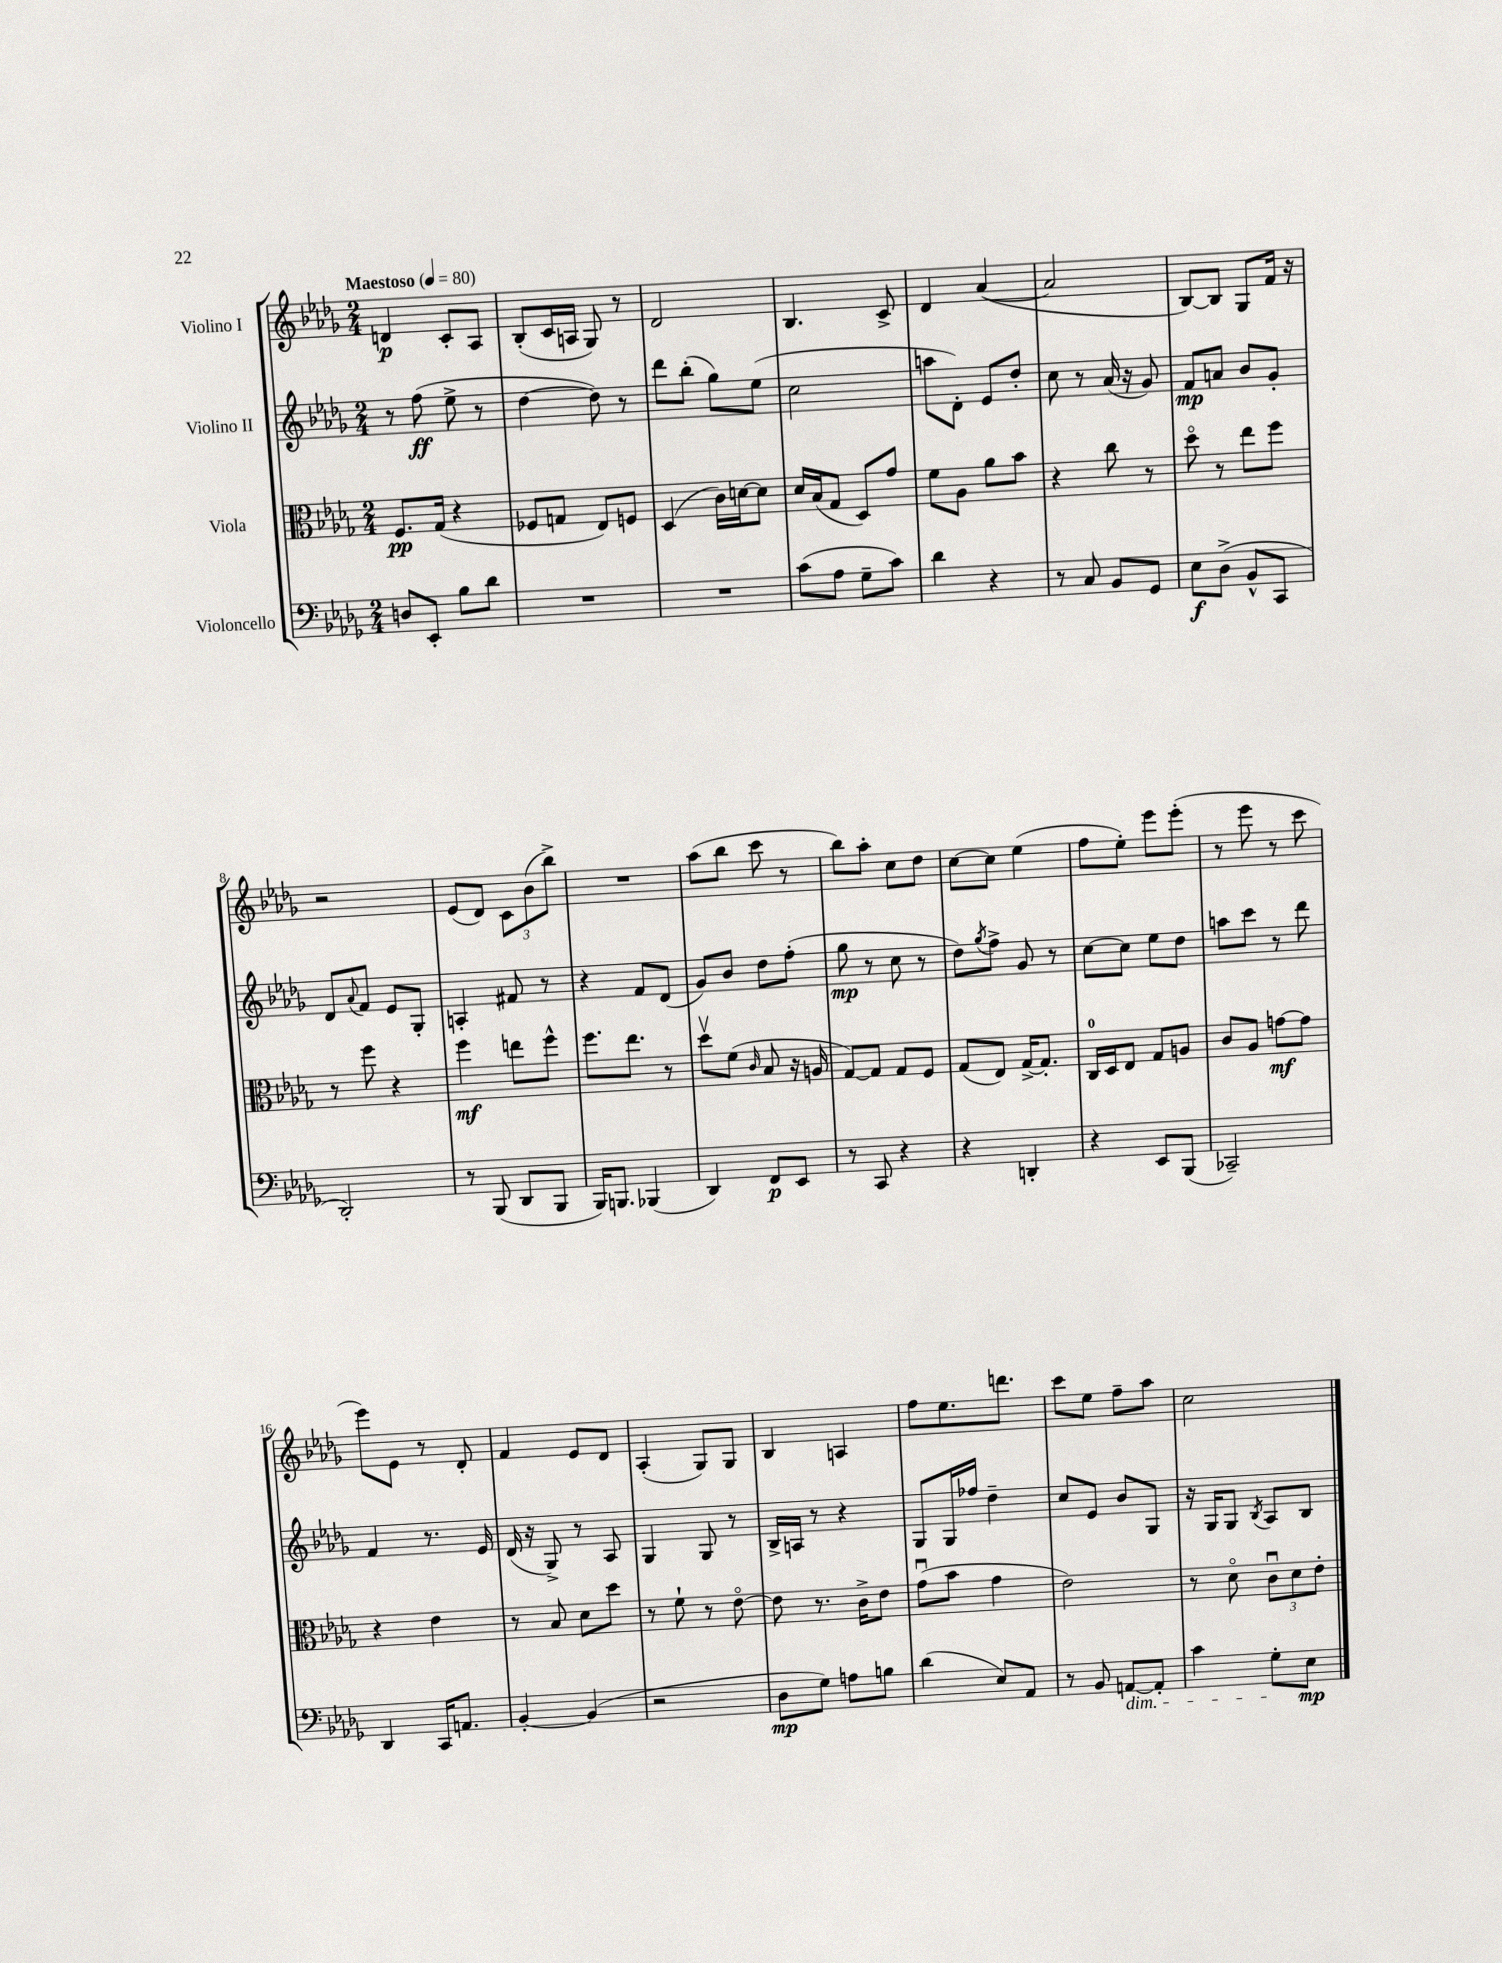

**kern	**kern	**kern	**kern
*staff4	*staff3	*staff2	*staff1
*clefF4	*clefC3	*clefG2	*clefG2
*k[b-e-a-d-g-]	*k[b-e-a-d-g-]	*k[b-e-a-d-g-]	*k[b-e-a-d-g-]
*M2/4	*M2/4	*M2/4	*M2/4
*MM80	*MM80	*MM80	*MM80
8D	8.F	8r	4d
8EE-'	.	(8ff	.
.	(16G-	.	.
8B-	4r	8ee-^	8c'
8d-	.	8r	8A-
=	=	=	=
2r	8F-	[4dd-	(8B-'
.	8G	.	16c
.	.	.	16A
.	8E-)	8dd-])	8G-)
.	8F	8r	8r
=	=	=	=
2r	(4D-	8ddd-	2d-
.	.	(8bb-'	.
.	16c)	8gg-)	.
.	[16d	.	.
.	8d]	(8ee-	.
=	=	=	=
(8c	16d-	2cc	4.B-
.	(16B-	.	.
8A-	8G-	.	.
8G-~	8D-)	.	.
8c)	8g-	.	8c^
=	=	=	=
4d-	8f	8aa	4d-
.	8A-	8d-')	.
4r	8a-	8e-	([4a-
.	8b-	8dd-'	.
=	=	=	=
8r	4r	8cc	2a-]
8C	.	8r	.
8BB-	8cc	(16a-	.
.	.	16r	.
8GG-	8r	8g-)	.
=	=	=	=
8E-	8dd-o	8f	[8B-)
(8D-^	8r	8a	8B-]
8BB-^^	8ee-	8b-	8G-
8CC	8ff	8g-'	16f
.	.	.	16r
=	=	=	=
2DD-')	8r	8d-	2r
.	.	8qqa-	.
.	8ff	8f	.
.	4r	8e-	.
.	.	8G-'	.
=	=	=	=
8r	4ff	4A'	(8e-
(8BBB-	.	.	8d-)
8DD-	8ee	8f#	12c
.	.	.	(12b-
8BBB-	8ff^^	8r	.
.	.	.	12bb-^)
=	=	=	=
16BBB-)	8.ff	4r	2r
8.BBB	.	.	.
.	8.ee-	.	.
(4BBB-	.	8f	.
.	8r	(8d-	.
=	=	=	=
4DD-)	8dd-v	8g-)	(8aa-
.	(8f	8b-	8bb-
.	16qqc	.	.
8FF	8B-	8dd-	8ccc
8EE-	16r	(8ff'	8r
.	16A	.	.
=	=	=	=
8r	[8G-)	8gg-	8bb-)
8CC	8G-]	8r	8aa-'
4r	8G-	8cc	8cc
.	8F	8r	8dd-
=	=	=	=
4r	(8G-	8dd-)	[8cc
.	.	8qgg-	.
.	8E-)	8ff^	8cc]
4DD'	[16G-^	8g-	(4ee-
.	8.G-']	.	.
.	.	8r	.
=	=	=	=
4r	16C	[8cc	8ff
.	16D-	.	.
.	8E-	8cc]	8ee-')
8EE-	8G-	8ee-	8eee-
(8BBB-	8A	8dd-	(8eee-'
=	=	=	=
2CC-~)	8c	8aa	8r
.	8A-	8ccc	8eee-
.	[8g	8r	8r
.	8g]	8ddd-	8ccc
=	=	=	=
4DD-	4r	4f	8eee-)
.	.	.	8e-
16CC	4e-	8.r	8r
8.AA	.	.	.
.	.	.	8d-'
.	.	16e-	.
=	=	=	=
[4BB-'	8r	(16d-	4f
.	.	16r	.
.	8B-	8G-^)	.
(4BB-]	8d-	8r	8e-
.	8dd-	8A-	8d-
=	=	=	=
2r	8r	4G-	(4A-'
.	8f`	.	.
.	8r	8G-	8G-)
.	[8e-o	8r	8G-
=	=	=	=
8D-	8e-]	16B-^	4B-
.	.	16A	.
8G-)	8.r	8r	.
8A	.	4r	4A
.	16c^	.	.
8B	8e-	.	.
=	=	=	=
(4d-	(8g-u	8G-	8ff
.	8b-	16G-	8.ee-
.	.	16ff-	.
8E-)	4g-	4dd-~	.
.	.	.	8.ddd
8AA-	.	.	.
=	=	=	=
8r	2e-)	8cc	8ccc
8BB-	.	8e-	8ee-
[8AA	.	8b-	8ff~
8AA']	.	8G-	8aa-
=	=	=	=
4c	8r	16r	2cc
.	.	16G-	.
.	8d-o	8G-	.
.	.	8qB-	.
8G-'	12cu	8A-	.
.	12d-	.	.
8E-	.	8B-	.
.	12e-'	.	.
==	==	==	==
*-	*-	*-	*-
